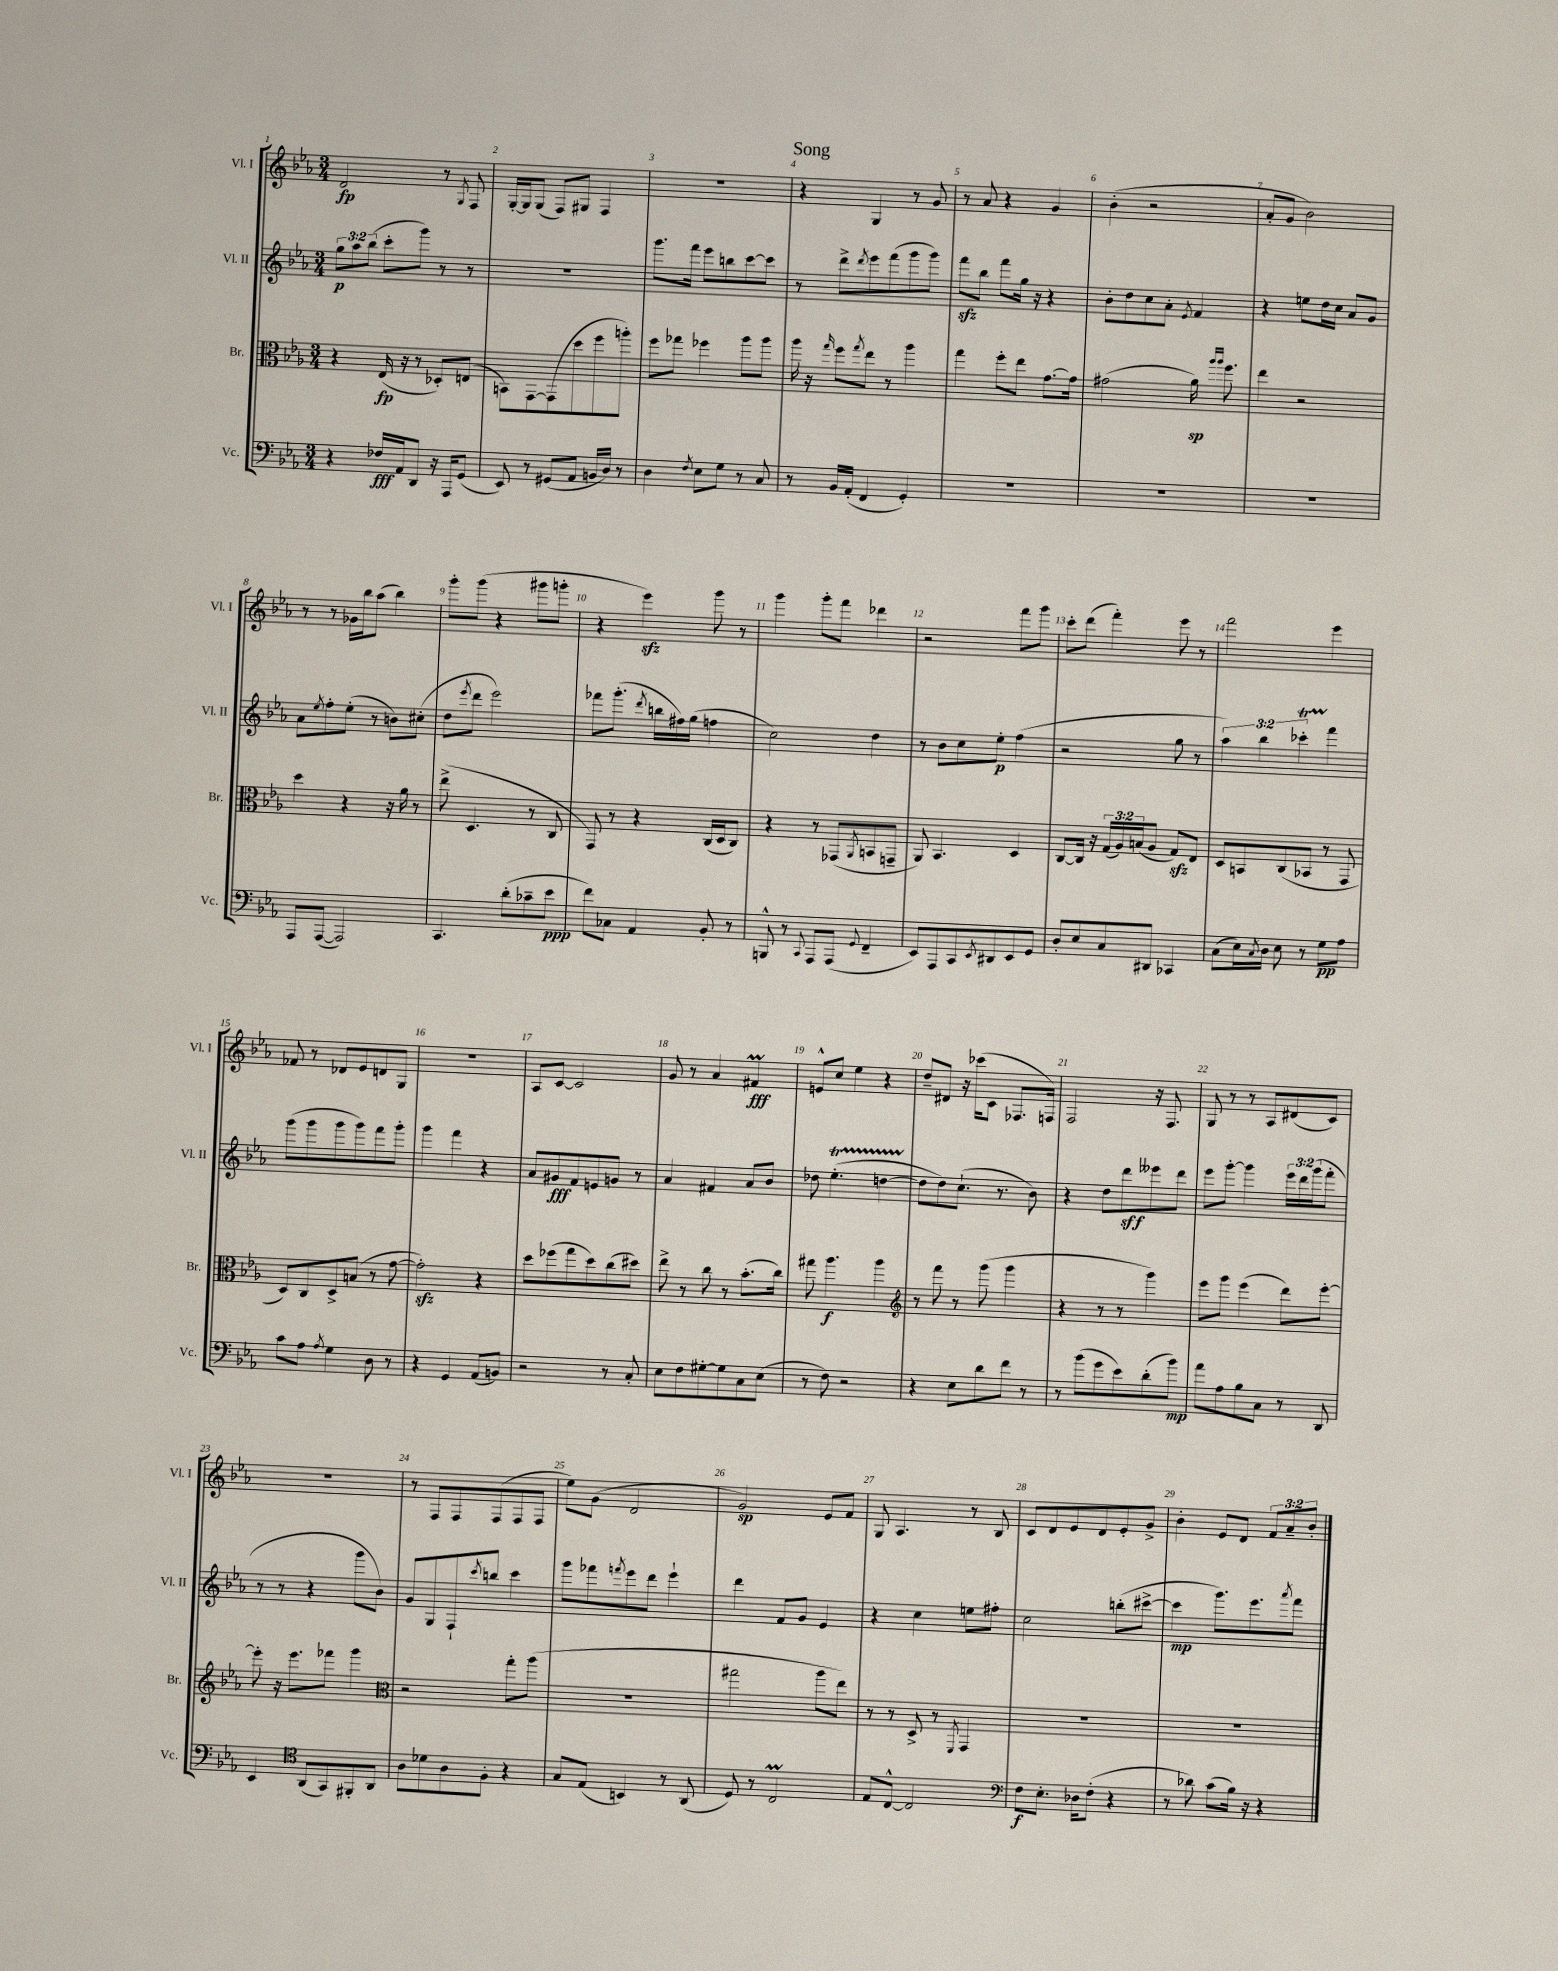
\header { title = "Song" }
<<
\new StaffGroup <<
\new Staff = "s0" \with { instrumentName = "Vl. I" shortInstrumentName = "Vl. I" } {
    \clef treble \key ees \major \numericTimeSignature \time 3/4 \override Staff.TupletNumber.text = #tuplet-number::calc-fraction-text
    d'2\fp r8 \acciaccatura { g8 } f8 |
    g16~-. g16 g8( f8) gis8 f4 |
    R2. |
    r4 g4 r8 g'8 |
    r8 aes'8 r4 g'4 |
    bes'4-.( r2 |
    aes'8-. g'8 bes'2) |
    r8 r8 ges'16 bes''16 aes''8( bes''4) |
    g'''8-. g'''8( r4 gis'''8 g'''8-. |
    r4 ees'''4\sfz) g'''8 r8 |
    g'''4 g'''8-. f'''8 des'''4 |
    r2 f'''8 g'''8 |
    c'''8-. d'''8( f'''4-.) ees'''8 r8 |
    f'''2 ees'''4 |
    fes'8 r8 des'8 ees'8 d'8 g8 |
    R2. |
    aes8 c'8~ c'2 |
    g'8 r8 aes'4 fis'4\prall\fff |
    e'8-^ c''8 ees''4 r4 |
    d''8-- dis'8 r16 ces'''16( c'8 fes8. f16) |
    f2 r16 f8. |
    g8 r8 r8 aes8 dis'8( c'8) |
    R2. |
    r8 f8 f8 f8( f8 f8 |
    ees''8) g'8( d'2 |
    g'2\sp) ees'8 f'8 |
    g8 aes4. r8 bes8 |
    c'8 d'8 ees'8 d'8 ees'8-. g'8-> |
    bes'4-. ees'8 d'8 \tuplet 3/2 { f'8 aes'8-- bes'8-. } \bar "|." |
}
\new Staff = "s1" \with { instrumentName = "Vl. II" shortInstrumentName = "Vl. II" } {
    \clef treble \key ees \major \numericTimeSignature \time 3/4 \override Staff.TupletNumber.text = #tuplet-number::calc-fraction-text
    \tuplet 3/2 { g''8\p aes''8 bes''8( } c'''8-. g'''8) r8 r8 |
    R2. |
    g'''8. f'''16 ees'''8 b''8 c'''8~ c'''8 |
    r8 d'''8-> \acciaccatura { d'''8 } ees'''8 f'''8( g'''8 g'''8) |
    f'''8\sfz bes''8 f'''8 g''16 r16 r4 |
    bes'8-. d''8 c''8 aes'8-. \acciaccatura { ees'8 } f'4 |
    r4 e''8 d''16 c''16 aes'8 g'8 |
    aes'8 \acciaccatura { ees''8 } f''8-. ees''8-.( r8 b'8) cis''8-.( |
    d''8 \acciaccatura { ees'''8 } d'''8 ees'''2) |
    fes'''8 g'''8.-.( \acciaccatura { d'''8 } b''16 fis''16) g''16( f''4 |
    c''2) d''4 |
    r8 bes'8 c''8 ees''8-.\p f''4( |
    r2 g''8 r8 |
    \tuplet 3/2 { aes''4) bes''4 ces'''4-.\startTrillSpan } f'''4\stopTrillSpan |
    g'''8( g'''8 g'''8 g'''8) f'''8 g'''8-. |
    g'''4 f'''4 r4 |
    aes'8 gis'8\fff f'8 e'8 g'8 r8 |
    aes'4 fis'4 aes'8 bes'8 |
    des''8 ees''4.-.\startTrillSpan( d''4~ |
    d''8\stopTrillSpan d''8) c''8.-!( r8. bes'8) |
    r4 d''8 d'''8\sff eeses'''8 d'''8 |
    ees'''8 g'''8~-. g'''4 \tuplet 3/2 { ees'''16 d'''16 g'''16( } f'''8-. |
    r8 r8 r4 g'''8 bes'8) |
    g'8 g8 f8-! \acciaccatura { c'''8 } b''8 c'''4 |
    g'''8 fes'''8 \acciaccatura { f'''8 } ees'''8 d'''8 ees'''4-! |
    d'''4 f'8 g'8 ees'4 |
    r4 c''4 e''8 fis''8-. |
    c''2 b''8-.( cis'''8~-> |
    cis'''4\mp g'''8.) ees'''8. \acciaccatura { aes'''8 } f'''8 \bar "|." |
}
\new Staff = "s2" \with { instrumentName = "Br." shortInstrumentName = "Br." } {
    \clef alto \key ees \major \numericTimeSignature \time 3/4 \override Staff.TupletNumber.text = #tuplet-number::calc-fraction-text
    r4 ees16\fp( r16 r8 des8-.) e8( |
    b,8) g,8~ g,8( d''8 f''8 a''8-.) |
    f''8 ges''8 fes''4 aes''8 aes''8 |
    aes''16 r16 \grace { g''16 } f''8 \acciaccatura { g''8 } ees''8 r8 aes''4 |
    g''4 f''8-. ees''8 g'8.~ g'16 |
    gis'2( aes'16\sp) \grace { aes''16 aes''16 } f''8. |
    ees''4 r2 |
    d''4 r4 r16 aes'16 r8 |
    ees''8->( d4. r8 c8 |
    g,8) r8 r4 c16( d16 c8) |
    r4 r8 ges,8( \acciaccatura { aes,8 } b,8 g,8-- |
    aes,8) bes,4. d4 |
    c8~ c16 r16 \tuplet 3/2 { g16( aes16) b16( } aes8 g8\sfz) ees8 |
    d8 b,8 c8( bes,8 r8 g,8 |
    d8) c8 d8-> b8( r8 g'8~ |
    g'2-.\sfz) r4 |
    d''8 fes''8( g''8 d''8) c''8( dis''8) |
    ees''8-> r8 c''8 r8 bes'8.-.( c''16) |
    gis''8 aes''4.\f aes''4 |
    \clef treble r8 f'''8 r8 g'''8( g'''4 |
    r4 r8 r8 g'''4) |
    ees'''8 g'''8 ees'''4( d'''8) ees'''8~-. |
    ees'''8-. r16 ees'''8. fes'''8 g'''4 |
    \clef alto r2 g''8-. aes''8( |
    R2. |
    gis''2 aes''8 ees''8) |
    r8 r8 d8-> r8 \acciaccatura { f,8 } g,4 |
    R2. |
    R2. \bar "|." |
}
\new Staff = "s3" \with { instrumentName = "Vc." shortInstrumentName = "Vc." } {
    \clef bass \key ees \major \numericTimeSignature \time 3/4
    r4 fes16\fff aes,16 d,8 r16 aes,,16 g,8( |
    ees,8) r8 gis,8( aes,8 b,16 d16) r8 |
    d4 \acciaccatura { f8 } ees8 g8 r8 c8 |
    r8 bes,16 aes,16-.( f,4 g,4-.) |
    R2. |
    R2. |
    R2. |
    aes,,8 aes,,8~( aes,,2) |
    c,4. d'8-.( ces'8-- ees'8\ppp |
    f'8) ces8 aes,4 bes,8-. r8 |
    b,,8-^ r8 \appoggiatura { c,8 } aes,,8 aes,,8( \appoggiatura { g,8 } f,4-- |
    ees,8) aes,,8 c,8 \acciaccatura { ees,8 } dis,8 ees,8 g,8 |
    d8-. ees8 c8 dis,8 ces,4 |
    c8( ees16) \acciaccatura { c8 } d16 ees8 r8 g8\pp aes8 |
    c'8 aes8 \acciaccatura { aes8 } g4 d8 r8 |
    r4 g,4 aes,8( b,8) |
    r2 r8 c8-. |
    ees8 f8 gis8~-. gis8 c8 ees8( |
    r8 f8) r2 |
    r4 ees8 d'8 f'8 r8 |
    r8 bes'8( g'8 ees'8) d'8-.( bes'8\mp) |
    aes'8 aes8 bes8 c8 r8 d,8 |
    ees,4 \clef tenor aes,8( g,8) fis,8-. aes,8 |
    aes8 des'8 aes8 f8-. r4 |
    g8 ees8( b,4) r8 aes,8( |
    d8) r8 c2\prall |
    ees8 c8~-^ c2 |
    \clef bass f8\f ees8.-. des16 f8-.( r4 |
    r8 des'8) c'8( bes16) r16 r4 \bar "|." |
}
>>
>>
\layout { \context { \Score \override BarNumber.break-visibility = ##(#f #t #t) barNumberVisibility = #all-bar-numbers-visible } }
